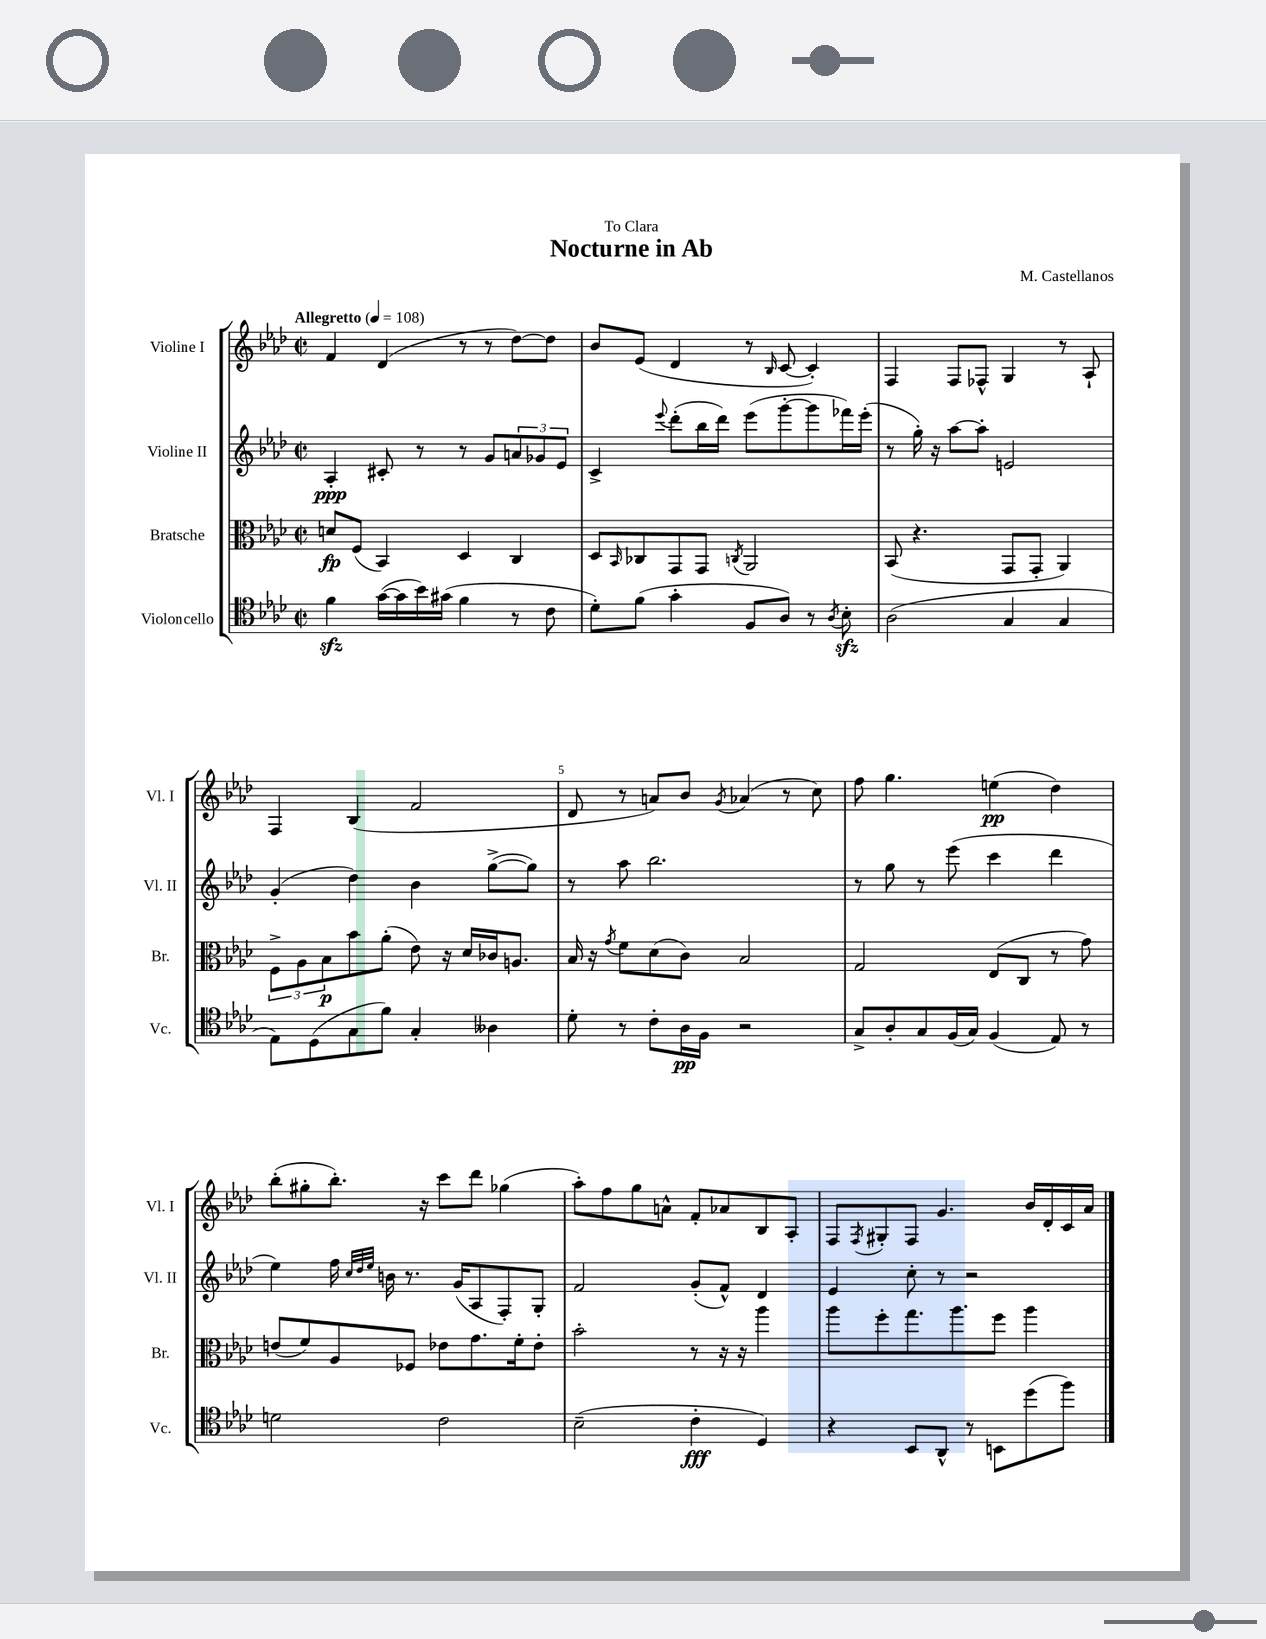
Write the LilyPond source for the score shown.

\header { title = "Nocturne in Ab" composer = "M. Castellanos" dedication = "To Clara" }
<<
\new StaffGroup <<
\new Staff = "s0" \with { instrumentName = "Violine I" shortInstrumentName = "Vl. I" } {
    \clef treble \key aes \major \defaultTimeSignature \time 2/2 \tempo "Allegretto" 4 = 108
    f'4 des'4( r8 r8 des''8~) des''8 |
    bes'8 ees'8( des'4 r8 \grace { bes16 } c'8~ c'4-.) |
    f4 f8 fes8-^ g4 r8 aes8-! |
    f4 bes4( f'2 |
    des'8 r8 a'8) bes'8 \acciaccatura { g'8 } aes'4( r8 c''8) |
    f''8 g''4. e''4\pp( des''4) |
    bes''8-.( gis''8-. bes''8.-.) r16 c'''8 des'''8 ges''4( |
    aes''8-.) f''8 g''8 a'8-^ f'8-. aes'8 bes8 aes8-. |
    f8 \acciaccatura { f8 } gis8-. f8 g'4. bes'16 des'16-. c'16 aes'16 \bar "|." |
}
\new Staff = "s1" \with { instrumentName = "Violine II" shortInstrumentName = "Vl. II" } {
    \clef treble \key aes \major \defaultTimeSignature \time 2/2
    aes4-.\ppp cis'8-. r8 r8 g'8 \tuplet 3/2 { a'8 ges'8 ees'8 } |
    c'4-> \appoggiatura { ees'''8 } des'''8-.( bes''16 des'''16) ees'''8( g'''8~-. g'''8 fes'''16) ees'''16-.( |
    r8 g''16-.) r16 aes''8~ aes''8-. e'2 |
    g'4-.( des''4) bes'4 g''8~->( g''8) |
    r8 aes''8 bes''2. |
    r8 g''8 r8 ees'''8( c'''4 des'''4 |
    ees''4) f''16 \grace { c''32 des''32 ees''32 } b'16 r8. g'16( aes8 f8-.) g8-. |
    f'2 g'8-.( f'8-^) des'4 |
    ees'4 c''8-. r8 r2 \bar "|." |
}
\new Staff = "s2" \with { instrumentName = "Bratsche" shortInstrumentName = "Br." } {
    \clef alto \key aes \major \defaultTimeSignature \time 2/2
    d'8\fp f8( bes,4) des4 c4 |
    des8 \grace { bes,16 } ces8 g,8 g,8 \acciaccatura { c8 } aes,2 |
    bes,8( r4. g,8 g,8-. aes,4) |
    \tuplet 3/2 { f8-> aes8 bes8\p } bes'8 aes'8-.( ees'8) r16 des'16 ces'16 a8. |
    bes16 r16 \acciaccatura { g'8 } f'8 des'8( c'8) bes2 |
    g2 ees8( c8 r8 g'8) |
    e'8( f'8) aes8 fes8 ees'8 g'8. f'16-. ees'8-. |
    bes'2-. r8 r16 r16 aes''4 |
    aes''8 f''8-. g''8. aes''8. f''8 aes''4 \bar "|." |
}
\new Staff = "s3" \with { instrumentName = "Violoncello" shortInstrumentName = "Vc." } {
    \clef tenor \key aes \major \defaultTimeSignature \time 2/2
    f'4\sfz g'16~( g'16 bes'16) gis'16( f'4 r8 c'8 |
    des'8-.) f'8( g'4-. f8 aes8) r8 \acciaccatura { aes8 } bes8-.\sfz |
    aes2( g4 g4 |
    ees8) des8( g8 f'8) g4-. aeses4 |
    des'8-. r8 c'8-. aes16\pp f16 r2 |
    g8-> aes8-. g8 f16( g16) f4( ees8) r8 |
    d'2 c'2 |
    bes2--( c'4-.\fff des4) |
    r4 bes,8 aes,8-^ r8 b,8 des''8( f''8) \bar "|." |
}
>>
>>
\layout { \context { \Score \override BarNumber.break-visibility = ##(#f #t #t) barNumberVisibility = #(every-nth-bar-number-visible 5) } }
